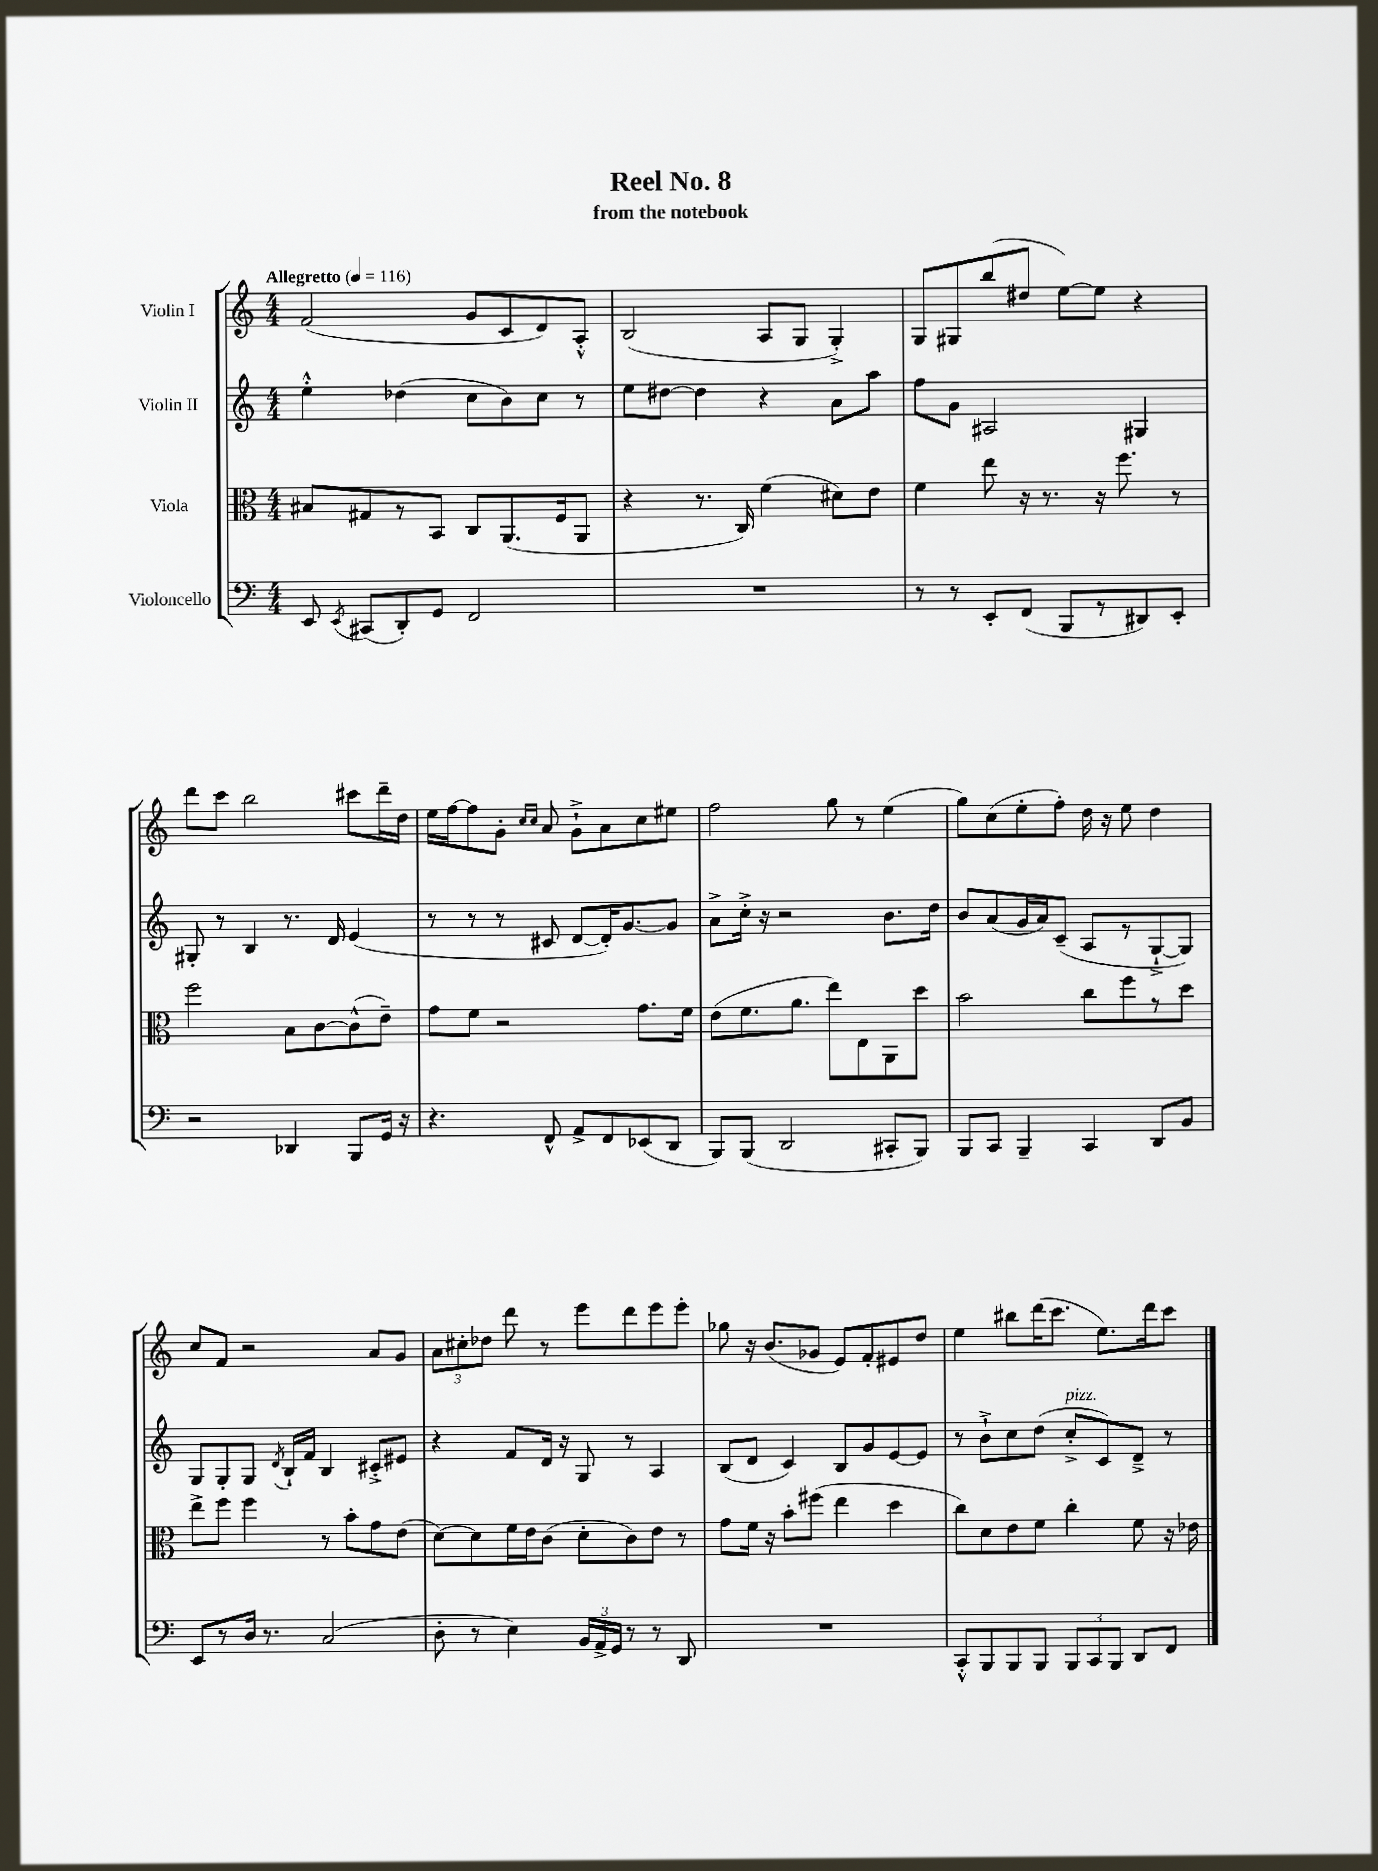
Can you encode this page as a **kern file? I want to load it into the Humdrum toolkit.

**kern	**kern	**kern	**kern
*part4	*part3	*part2	*part1
*staff4	*staff3	*staff2	*staff1
*I"Violoncello	*I"Viola	*I"Violin II	*I"Violin I
*clefF4	*clefC3	*clefG2	*clefG2
*k[]	*k[]	*k[]	*k[]
*M4/4	*M4/4	*M4/4	*M4/4
*MM116	*MM116	*MM116	*MM116
=1	=1	=1	=1
!	!	!	!LO:TX:a:B:t=Allegretto
8EE/	8B#X/L	4ee'^^\	(2f/
8qEE/	.	.	.
(8CC#X/L	8G#X/	.	.
8DD'/)	8r	(4dd-X\	.
8GG/J	8BB/J	.	.
2FF/	8C/L	8cc\L	8g/L
.	(8.AA/	8b\)	8c/
.	.	8cc\J	8d/)
.	16F/k	.	.
.	8AA/J	8r	8A'^^/J
=2	=2	=2	=2
1r	4r	8ee\L	(2B/
.	.	[8dd#X\J	.
.	8.r	4dd#\]	.
.	16C/)	.	.
.	(4f\	4r	8A/L
.	.	.	8G/J
.	8d#X\L)	8a\L	4G'^/)
.	8e\J	8aa\J	.
=3	=3	=3	=3
8r	4f\	8ff\L	8G/L
8r	.	8g\J	8G#X/
8EE'/L	8ee\	2A#X/	(8bb/
(8FF/J	16r	.	8dd#X/J
.	8.r	.	.
8BBB/L	.	.	[8ee\L)
8r	16r	.	8ee\J]
.	8.ff\	.	.
8DD#X/)	.	4G#X/	4r
8EE'/J	8r	.	.
!!LO:LB:g=z
=4	=4	=4	=4
2r	2ff\	8G#X'/	8ddd\L
.	.	8r	8ccc\J
.	.	4B/	2bb\
4DD-X/	8B\L	8.r	.
.	[8c\	.	.
.	.	16d/	.
8BBB/L	(8c^^\]	(4e/	8ccc#X\L
16GG/Jk	8e~\J)	.	16ddd~\L
16r	.	.	16dd\JJ
=5	=5	=5	=5
4.r	8g\L	8r	16ee\LL
.	.	.	[16ff\J
.	8f\J	8r	8ff\]
.	2r	8r	8g'\J
.	.	.	16qqcc/LL
.	.	.	16qqcc/JJ
8FF^^/	.	8c#X/	8a/
8AA^/L	.	[8d/L	8g`^\L
8FF/	.	16d'/K])	8a\
.	.	[8.g/	.
(8EE-X/	8.g\L	.	8cc\
8DD/J	.	8g/J]	8ee#X\J
.	16f\Jk	.	.
=6	=6	=6	=6
8BBB/L)	(8e\L	8a^\L	2ff\
(8BBB/J	8.f\	16cc'^\Jk	.
.	.	16r	.
2DD/	.	2r	.
.	8.a\J	.	.
.	8ee\L)	.	8gg\
.	8E\	.	8r
8CC#X'/L	8AA\	8.b\L	(4ee\
8BBB/J)	8dd\J	.	.
.	.	16dd\Jk	.
=7	=7	=7	=7
8BBB/L	2b\	8b/L	8gg\L)
8CC/J	.	(8a/	(8cc\
4BBB~/	.	16g/L	8ee'\
.	.	16a/J)	.
.	.	(8c~/J	8ff'\J)
4CC/	8cc\L	8A/L	16dd\
.	.	.	16r
.	8ff\	8r	8ee\
8DD/L	8r	[8G`^/	4dd\
8BB/J	8dd\J	8G/J])	.
!!LO:LB:g=z
=8	=8	=8	=8
8EE/L	8ee^\L	8G/L	8cc/L
8r	8ff\J	8G'/	8f/J
16D/Jk	4ff\	8G/J	2r
8.r	.	.	.
.	.	8qd/	.
.	.	16B`/LL	.
.	.	16f/JJ	.
(2C/	8r	4B/	.
.	8b'\L	.	.
.	8g\	8c#X'^/L	8a/L
.	(8e\J	8e#X/J	8g/J
=9	=9	=9	=9
8D'\	[8d\L)	4r	12a\L
.	.	.	12cc#X'\
8r	8d\]	.	.
.	.	.	12dd-X\J
4E\)	16f\L	8f/L	8ddd\
.	16e\J	.	.
.	(8c\J	16d/Jk	8r
.	.	16r	.
24BB/LL	8d'\L	8G/	8eee\L
24AA^/	.	.	.
24GG/JJ	.	.	.
8r	8c\)	8r	8ddd\
8r	8e\J	4A/	8eee\
8DD/	8r	.	8eee'\J
=10	=10	=10	=10
1r	8g\L	(8B/L	8gg-X\
.	16f\Jk	8d/J	16r
.	16r	.	(8.b/L
.	8b'\L	4c/)	.
.	(8ff#X\J	.	8g-X/J
.	4ee\	8B/L	8e/L)
.	.	8g/	8f'/
.	4dd\	[8e/	8e#X/
.	.	8e/J]	8dd/J
=11	=11	=11	=11
8CC'^^/L	8cc\L)	8r	4ee\
8BBB/	8d\	8b`^\L	.
8BBB/	8e\	8cc\	8bb#X\L
8BBB/J	8f\J	(8dd\J	(16ddd\K
.	.	.	8.ccc\J
!	!	!LO:TX:a:i:t=pizz.	!
12BBB/L	4cc'\	8cc'^/L	.
12CC/	.	.	.
.	.	8c/)	8.ee\L)
12BBB/J	.	.	.
8DD/L	8f\	8d~^/J	.
.	.	.	16ddd\k
8FF/J	16r	8r	8ccc\J
.	16e-X\	.	.
==	==	==	==
*-	*-	*-	*-
